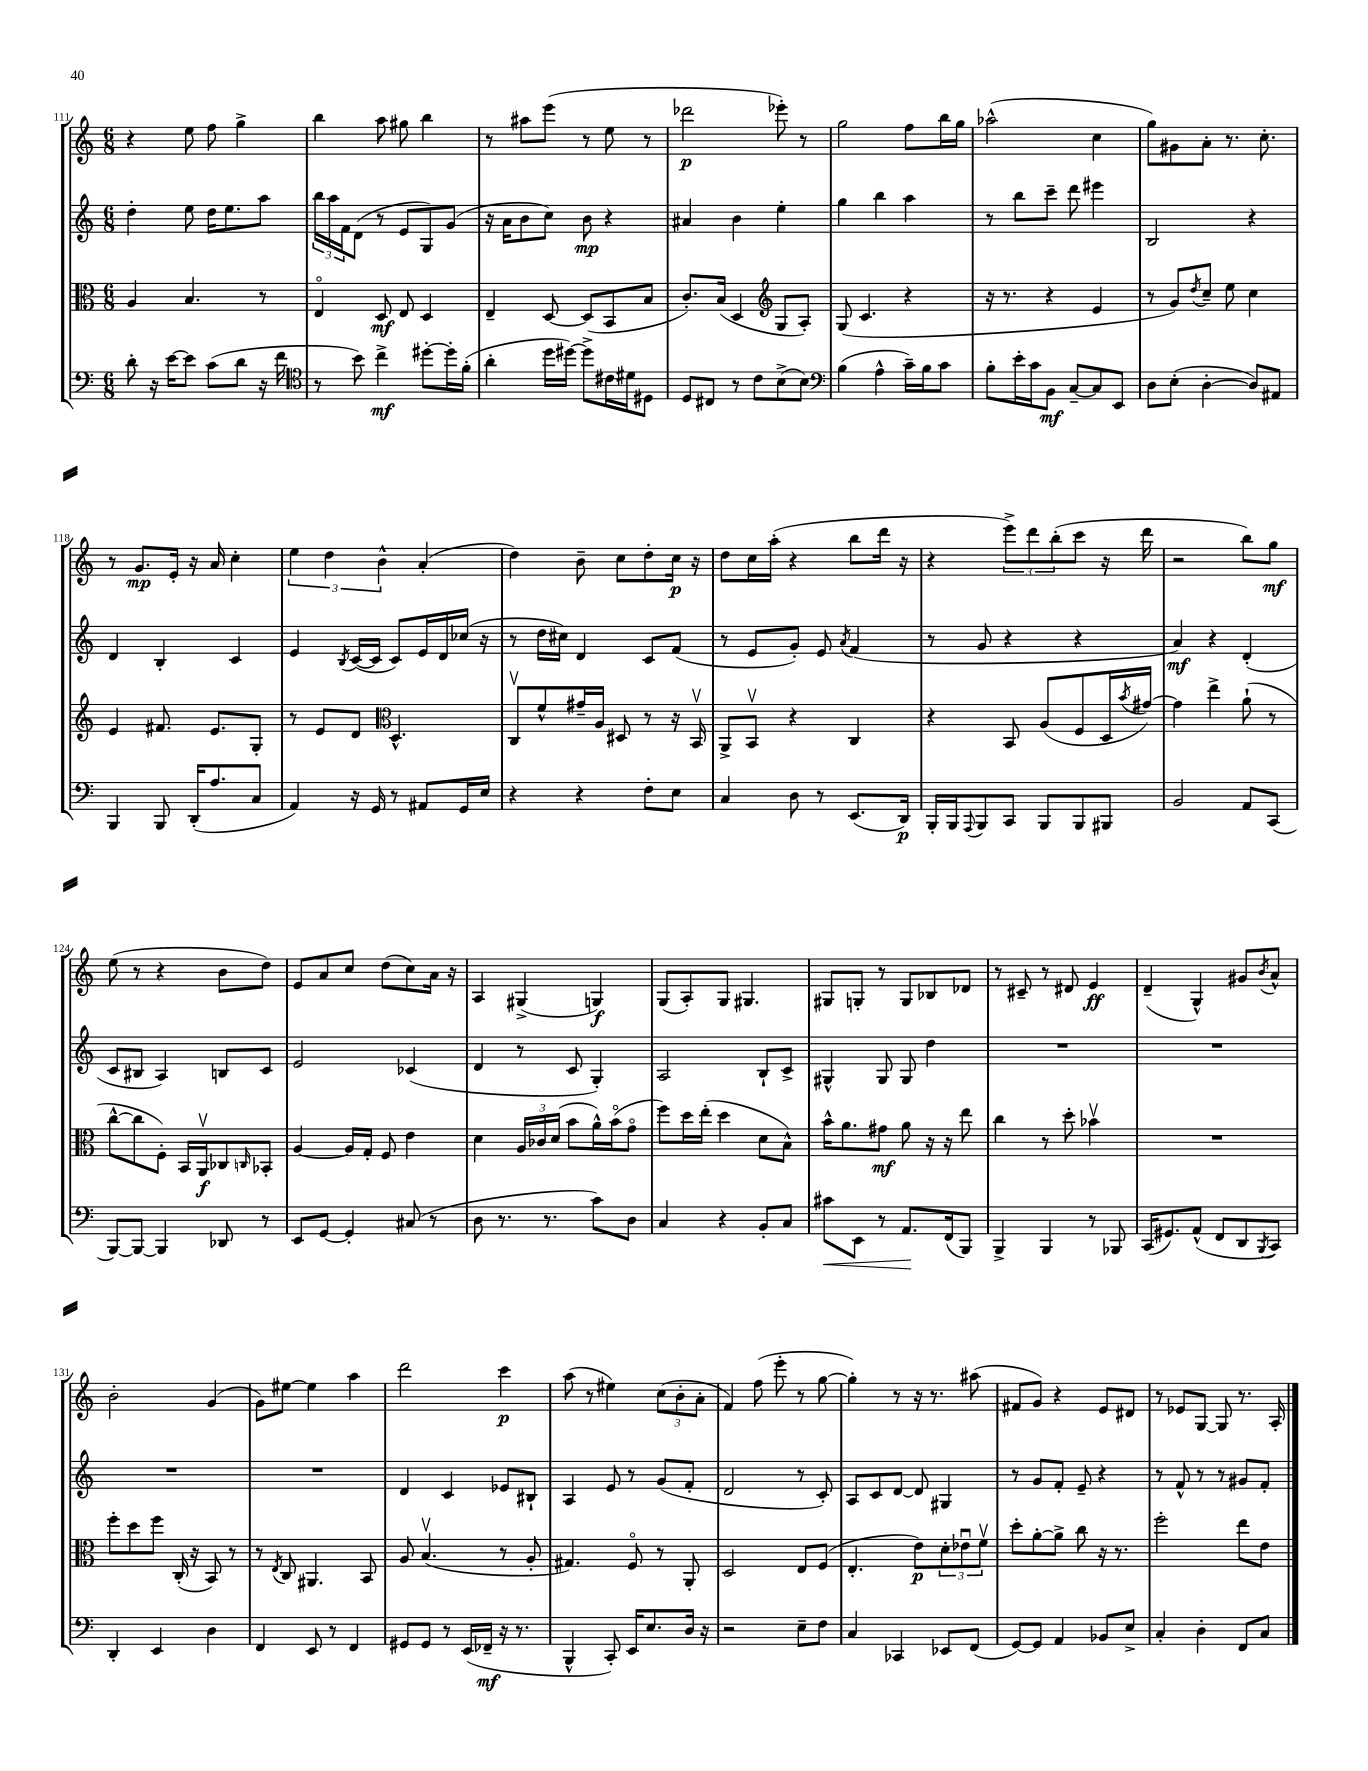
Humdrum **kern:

**kern	**dynam	**kern	**dynam	**kern	**dynam	**kern	**dynam
*part4	*part4	*part3	*part3	*part2	*part2	*part1	*part1
*staff4	*staff4	*staff3	*staff3	*staff2	*staff2	*staff1	*staff1
*clefF4	*	*clefC3	*	*clefG2	*	*clefG2	*
*k[]	*	*k[]	*	*k[]	*	*k[]	*
*M6/8	*	*M6/8	*	*M6/8	*	*M6/8	*
=111	=111	=111	=111	=111	=111	=111	=111
8d'\	.	4A/	.	4dd'\	.	4r	.
16r	.	.	.	.	.	.	.
[16e\KL	.	.	.	.	.	.	.
8e\J]	.	4.B/	.	8ee\	.	8ee\	.
(8c\L	.	.	.	16dd\KL	.	8ff\	.
.	.	.	.	8.ee\	.	.	.
8d\J	.	.	.	.	.	4gg^\	.
16r	.	8r	.	8aa\J	.	.	.
16f\	.	.	.	.	.	.	.
=112	=112	=112	=112	=112	=112	=112	=112
*clefC4	*	*	*	*	*	*	*
8r	.	4E/	.	24bb\LL	.	4bb\	.
.	.	.	.	24aa\	.	.	.
.	.	.	.	24f\J	.	.	.
8b\)	.	.	.	(8d\J	.	.	.
4cc^\	mf	8D/	mf	8r	.	8aa\	.
.	.	8E/	.	8e/L	.	8gg#X\	.
[8dd#X'\L	.	4D/	.	8G/)	.	4bb\	.
16dd#'\L]	.	.	.	(8g/J	.	.	.
(16f'\JJ	.	.	.	.	.	.	.
=113	=113	=113	=113	=113	=113	=113	=113
4a'\	.	4E~/	.	16r	.	8r	.
.	.	.	.	16a\KL	.	.	.
.	.	.	.	8b\	.	8aa#X\L	.
16dd\LL	.	[8D/	.	8cc\J)	.	(8eee\J	.
[16dd#X\JJ)	.	.	.	.	.	.	.
8dd#^\L]	.	(8D/L]	.	8b\	mp	8r	.
16c#X\L	.	8BB/	.	4r	.	8ee\	.
16d#X\J	.	.	.	.	.	.	.
8D#X\J	.	8B/J	.	.	.	8r	.
=114	=114	=114	=114	=114	=114	=114	=114
8D/L	.	8.c'/L)	.	4a#X/	.	2ddd-X\	p
8C#X/J	.	.	.	.	.	.	.
.	.	(16B/Jk	.	.	.	.	.
8r	.	4D/	.	4b\	.	.	.
8c\L	.	.	.	.	.	.	.
*	*	*clefG2	*	*	*	*	*
(8B^\	.	8G/L	.	4ee'\	.	8eee-X'\)	.
8B\J)	.	8A'/J)	.	.	.	8r	.
=115	=115	=115	=115	=115	=115	=115	=115
*clefF4	*	*	*	*	*	*	*
(4B\	.	(8G/	.	4gg\	.	2gg\	.
.	.	4.c/	.	.	.	.	.
4A^^\	.	.	.	4bb\	.	.	.
16c~\LL)	.	4r	.	4aa\	.	8ff\L	.
16B\J	.	.	.	.	.	.	.
8c\J	.	.	.	.	.	16bb\L	.
.	.	.	.	.	.	16gg\JJ	.
=116	=116	=116	=116	=116	=116	=116	=116
8B'\L	.	16r	.	8r	.	(2aa-X^^\	.
.	.	8.r	.	.	.	.	.
16e'\L	.	.	.	8bb\L	.	.	.
16c\J	.	.	.	.	.	.	.
8BB\J	mf	4r	.	8ccc~\J	.	.	.
[8C~/L	.	.	.	8ddd\	.	.	.
8C/]	.	4e/	.	4eee#X\	.	4cc\	.
8EE/J	.	.	.	.	.	.	.
=117	=117	=117	=117	=117	=117	=117	=117
8D\L	.	8r	.	2B/	.	8gg\L)	.
(8E'\J	.	8g/L)	.	.	.	8g#X\	.
.	.	8qdd/	.	.	.	.	.
[4D'\	.	8cc~/J	.	.	.	8a'\J	.
.	.	8ee\	.	.	.	8.r	.
8D/L])	.	4cc\	.	4r	.	.	.
.	.	.	.	.	.	8.cc'\	.
8AA#X/J	.	.	.	.	.	.	.
!!LO:LB:g=z
=118	=118	=118	=118	=118	=118	=118	=118
4BBB/	.	4e/	.	4d/	.	8r	.
.	.	.	.	.	.	8.g/L	mp
8BBB/	.	8.f#X/	.	4B'/	.	.	.
.	.	.	.	.	.	16e'/Jk	.
(16DD'/KL	.	.	.	.	.	16r	.
8.A/	.	8.e/L	.	.	.	16a/	.
.	.	.	.	4c/	.	4cc'\	.
8C/J	.	8G'/J	.	.	.	.	.
=119	=119	=119	=119	=119	=119	=119	=119
4AA/)	.	8r	.	4e/	.	6ee\	.
.	.	8e/L	.	.	.	.	.
.	.	.	.	.	.	6dd\	.
.	.	.	.	8qB/	.	.	.
16r	.	8d/J	.	([16c/LL	.	.	.
16GG/	.	.	.	16c/JJ]	.	.	.
.	.	.	.	.	.	6b^^\	.
*	*	*clefC3	*	*	*	*	*
8r	.	4.D^^/	.	8c/L)	.	.	.
8AA#X/L	.	.	.	16e/L	.	(4a'/	.
.	.	.	.	16d/	.	.	.
16GG/L	.	.	.	(16cc-X/JJ	.	.	.
16E/JJ	.	.	.	16r	.	.	.
=120	=120	=120	=120	=120	=120	=120	=120
4r	.	8Cv/L	.	8r	.	4dd\)	.
.	.	8f^^/	.	16dd\LL	.	.	.
.	.	.	.	16cc#X\JJ)	.	.	.
4r	.	16g#X~/L	.	4d/	.	8b~\	.
.	.	16A/JJ	.	.	.	.	.
.	.	8D#X/	.	.	.	8cc\L	.
8F'\L	.	8r	.	8c/L	.	8dd'\	.
8E\J	.	16r	.	(8f/J	.	16cc\Jk	p
.	.	16BBv/	.	.	.	16r	.
=121	=121	=121	=121	=121	=121	=121	=121
4C/	.	8AA^/L	.	8r	.	8dd\L	.
.	.	8BBv/J	.	8e/L	.	16cc\L	.
.	.	.	.	.	.	(16aa'\JJ	.
8D\	.	4r	.	8g'/J)	.	4r	.
8r	.	.	.	8e/	.	.	.
.	.	.	.	8qa/	.	.	.
(8.EE/L	.	4C/	.	(4f/	.	8bb\L	.
.	.	.	.	.	.	16ddd\Jk	.
16DD/Jk)	p	.	.	.	.	16r	.
=122	=122	=122	=122	=122	=122	=122	=122
16BBB'/LL	.	4r	.	8r	.	4r	.
16BBB/J	.	.	.	.	.	.	.
8qqAAA/	.	.	.	.	.	.	.
8BBB/	.	.	.	8g/	.	.	.
8CC/J	.	8BB/	.	4r	.	12eee^\L)	.
.	.	.	.	.	.	12ddd\	.
8BBB/L	.	(8A/L	.	.	.	.	.
.	.	.	.	.	.	(12bb'\	.
8BBB/	.	8F/	.	4r	.	8ccc\J	.
8BBB#X/J	.	16D/L	.	.	.	16r	.
.	.	8qb/	.	.	.	.	.
.	.	[16g#X/JJ)	.	.	.	16ddd\	.
=123	=123	=123	=123	=123	=123	=123	=123
2BB/	.	4g#\]	.	4a/)	mf	2r	.
.	.	4ee^\	.	4r	.	.	.
8AA/L	.	(8a`\	.	(4d'/	.	8bb\L)	.
(8CC/J	.	8r	.	.	.	8gg\J	mf
!!LO:LB:g=z
=124	=124	=124	=124	=124	=124	=124	=124
[8BBB/L)	.	[8cc^^\L	.	8c/L	.	(8ee\	.
8BBB/J_	.	8cc\]	.	8B#X/J	.	8r	.
4BBB/]	.	8F'\J)	.	4A/)	.	4r	.
.	.	16BB/LL	.	.	.	.	.
.	.	16AAv/J	f	.	.	.	.
8DD-X/	.	8C-X/	.	8Bn/L	.	8b\L	.
.	.	16qqCn/	.	.	.	.	.
8r	.	8BB-X'/J	.	8c/J	.	8dd\J)	.
=125	=125	=125	=125	=125	=125	=125	=125
8EE/L	.	[4A/	.	2e/	.	8e/L	.
[8GG/J	.	.	.	.	.	8a/	.
4GG'/]	.	16A/LL]	.	.	.	8cc/J	.
.	.	16G'/JJ	.	.	.	.	.
.	.	8F/	.	.	.	(8dd\L	.
(8C#X/	.	4e\	.	(4c-X/	.	8cc\)	.
8r	.	.	.	.	.	16a\Jk	.
.	.	.	.	.	.	16r	.
=126	=126	=126	=126	=126	=126	=126	=126
8D\	.	4d\	.	4d/	.	4A/	.
8.r	.	.	.	.	.	.	.
.	.	24A/LL	.	8r	.	(4G#X^/	.
.	.	24c-X/	.	.	.	.	.
8.r	.	.	.	.	.	.	.
.	.	(24d/JJ	.	.	.	.	.
.	.	8b\L	.	8c/	.	.	.
8c\L)	.	16a^^\L)	.	4G'/)	.	4Gn/)	f
.	.	(16b\J	.	.	.	.	.
8D\J	.	8g\J	.	.	.	.	.
=127	=127	=127	=127	=127	=127	=127	=127
4C/	.	8ff\L)	.	2A/	.	(8G/L	.
.	.	16dd\L	.	.	.	8A'/)	.
.	.	(16ee'\JJ	.	.	.	.	.
4r	.	4dd\	.	.	.	8G/J	.
.	.	.	.	.	.	4.G#X/	.
8BB'/L	.	8d\L	.	8B`/L	.	.	.
8C/J	.	8B^^\J)	.	8c^/J	.	.	.
=128	=128	=128	=128	=128	=128	=128	=128
!	!LO:HP:b	!	!	!	!	!	!
8c#X\L	<	16b^^\KL	.	4G#X^^/	.	8G#X/L	.
.	.	8.a\	.	.	.	.	.
8EE\J	.	.	.	.	.	8Gn'/J	.
8r	.	8g#X\J	mf	8G#/	.	8r	.
8.AA/L	.	8a\	.	8G#/	.	8G/L	.
.	.	16r	.	4dd\	.	8B-X/	.
(16FF/k	[	16r	.	.	.	.	.
8BBB/J)	.	8ee\	.	.	.	8d-X/J	.
=129	=129	=129	=129	=129	=129	=129	=129
4BBB^/	.	4cc\	.	2.r	.	8r	.
.	.	.	.	.	.	8c#X~/	.
4BBB/	.	8r	.	.	.	8r	.
.	.	8dd'\	.	.	.	8d#X/	.
8r	.	4b-Xv\	.	.	.	4e/	ff
8BBB-X/	.	.	.	.	.	.	.
=130	=130	=130	=130	=130	=130	=130	=130
(16CC/KL	.	2.r	.	2.r	.	(4d~/	.
8.GG#X/)	.	.	.	.	.	.	.
(8AA^^/J	.	.	.	.	.	4G^^/)	.
8FF/L	.	.	.	.	.	.	.
8DD/	.	.	.	.	.	8g#X/L	.
8qBBB/	.	.	.	.	.	8qb/	.
8CC/J)	.	.	.	.	.	8a^^/J	.
!!LO:LB:g=z
=131	=131	=131	=131	=131	=131	=131	=131
4DD'/	.	8ff'\L	.	2.r	.	2b'\	.
.	.	8dd\	.	.	.	.	.
4EE/	.	8ff\J	.	.	.	.	.
.	.	(16C'/	.	.	.	.	.
.	.	16r	.	.	.	.	.
4D\	.	8BB/)	.	.	.	(4g/	.
.	.	8r	.	.	.	.	.
=132	=132	=132	=132	=132	=132	=132	=132
4FF/	.	8r	.	2.r	.	8g\L)	.
.	.	8qE/	.	.	.	.	.
.	.	8C/	.	.	.	[8ee#X\J	.
8EE/	.	4.AA#X/	.	.	.	4ee#\]	.
8r	.	.	.	.	.	.	.
4FF/	.	.	.	.	.	4aa\	.
.	.	8BB/	.	.	.	.	.
=133	=133	=133	=133	=133	=133	=133	=133
8GG#X/L	.	8A/	.	4d/	.	2ddd\	.
8GG#/J	.	(4.Bv/	.	.	.	.	.
8r	.	.	.	4c/	.	.	.
(16EE/LL	.	.	.	.	.	.	.
16FF-X~/JJ	mf	.	.	.	.	.	.
16r	.	8r	.	8e-X/L	.	4ccc\	p
8.r	.	.	.	.	.	.	.
.	.	8A'/	.	8B#X`/J	.	.	.
=134	=134	=134	=134	=134	=134	=134	=134
4BBB^^/	.	4.G#X/)	.	4A/	.	(8aa\	.
.	.	.	.	.	.	8r	.
8CC'/)	.	.	.	8e/	.	4ee#X\)	.
16EE/KL	.	8F/	.	8r	.	.	.
8.E/	.	.	.	.	.	.	.
.	.	8r	.	(8g/L	.	(12cc\L	.
.	.	.	.	.	.	12b'\	.
16D/Jk	.	8AA'/	.	8f'/J	.	.	.
.	.	.	.	.	.	12a'\J	.
16r	.	.	.	.	.	.	.
=135	=135	=135	=135	=135	=135	=135	=135
2r	.	2D/	.	2d/	.	4f/)	.
.	.	.	.	.	.	(8ff\	.
.	.	.	.	.	.	8eee'\	.
8E~\L	.	8E/L	.	8r	.	8r	.
8F\J	.	(8F/J	.	8c'/)	.	[8gg\	.
=136	=136	=136	=136	=136	=136	=136	=136
4C/	.	4.E'/	.	8A/L	.	4gg'\])	.
.	.	.	.	8c/	.	.	.
4CC-X/	.	.	.	[8d/J	.	8r	.
.	.	8e\L)	p	8d/]	.	16r	.
.	.	.	.	.	.	8.r	.
8EE-X/L	.	12d'\	.	4G#X/	.	.	.
.	.	12e-Xu\	.	.	.	.	.
(8FF/J	.	.	.	.	.	(8aa#X\	.
.	.	12fv\J	.	.	.	.	.
=137	=137	=137	=137	=137	=137	=137	=137
[8GG/L)	.	8dd'\L	.	8r	.	8f#X/L	.
8GG/J]	.	[8a'\	.	8g/L	.	8g/J)	.
4AA/	.	8a^\J]	.	8f'/J	.	4r	.
.	.	8cc\	.	8e~/	.	.	.
8BB-X/L	.	16r	.	4r	.	8e/L	.
.	.	8.r	.	.	.	.	.
8E^/J	.	.	.	.	.	8d#X/J	.
=138	=138	=138	=138	=138	=138	=138	=138
4C'/	.	2ff'\	.	8r	.	8r	.
.	.	.	.	8f^^/	.	8e-X/L	.
4D'\	.	.	.	8r	.	[8G/J	.
.	.	.	.	8r	.	8G/]	.
8FF/L	.	8ee\L	.	8g#X/L	.	8.r	.
8C/J	.	8e\J	.	8f'/J	.	.	.
.	.	.	.	.	.	16A'/	.
==	==	==	==	==	==	==	==
*-	*-	*-	*-	*-	*-	*-	*-
